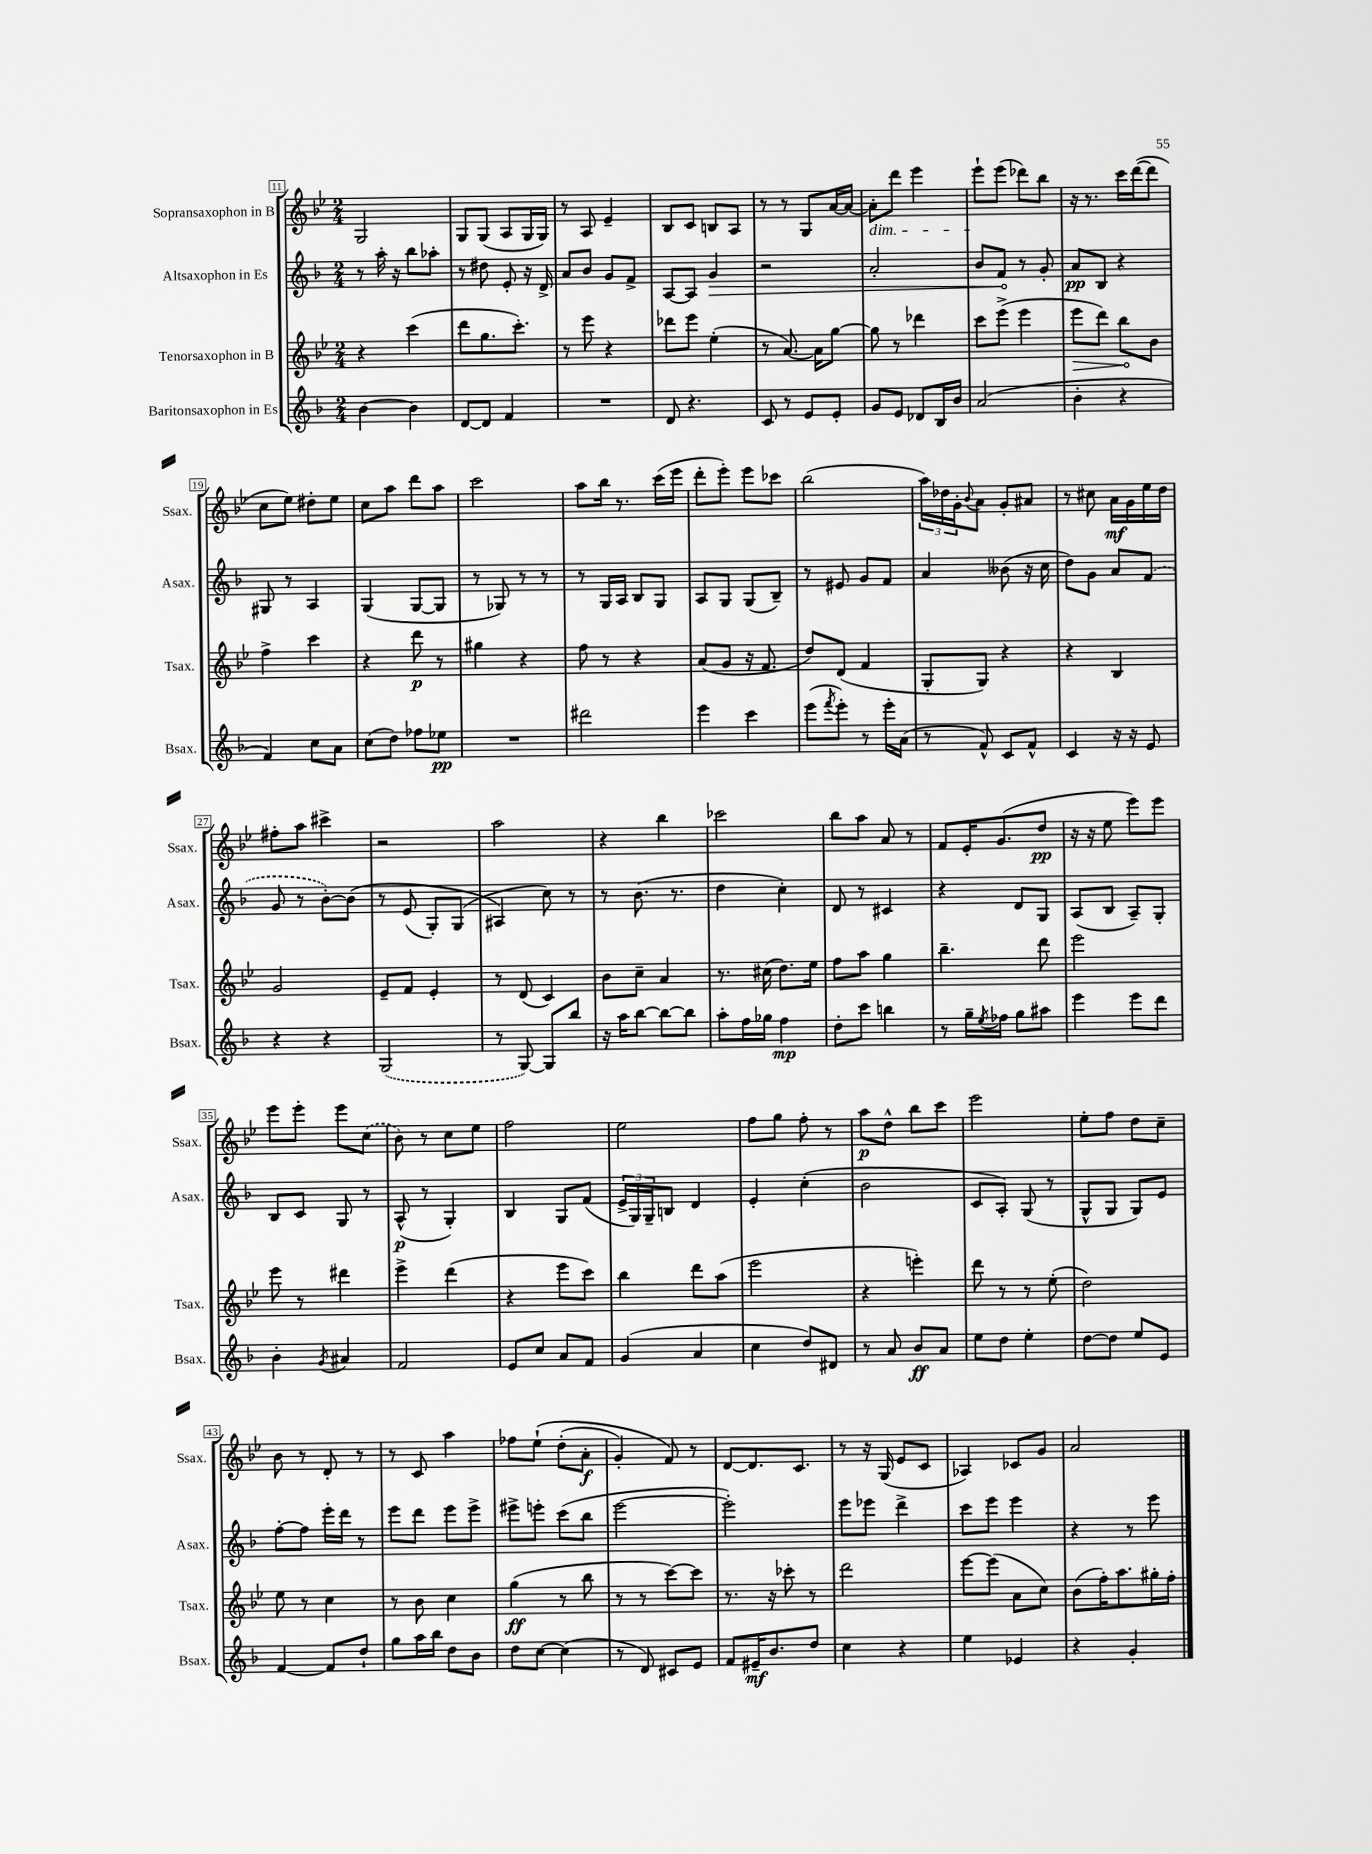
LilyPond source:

<<
\new StaffGroup <<
\new Staff = "s0" \with { instrumentName = "Sopransaxophon in B" shortInstrumentName = "Ssax." } {
    \clef treble \key bes \major \numericTimeSignature \time 2/4
    g2 |
    g8 g8( a8 g16 g16) |
    r8 a8 ees'4-- |
    bes8 c'8 b8 a8 |
    r8 r8 g8 a'16~ a'16~ |
    a'8-.\dim d'''8 ees'''4 |
    ees'''8-!\! ees'''8( des'''8) bes''8 |
    r16 r8. c'''16 d'''16~( d'''8 |
    c''8 ees''8) dis''8-. ees''8 |
    c''8 a''8 d'''8 a''8 |
    c'''2 |
    a''8 bes''16 r8. c'''16( ees'''16 |
    d'''8-. ees'''8-.) ees'''8 ces'''8 |
    bes''2( |
    \tuplet 3/2 { a''16) des''16 g'16-. } \appoggiatura { bes'8 } a'8 g'8-. ais'8 |
    r8 cis''8 a'16\mf g'16 ees''16 d''16 |
    fis''8-. a''8 cis'''4-> |
    r2 |
    a''2 |
    r4 bes''4 |
    ces'''2 |
    bes''8 a''8 a'8 r8 |
    f'8 ees'16-. g'8.( d''8\pp |
    r16 r16 ees''8 ees'''8) ees'''8 |
    ees'''8 ees'''8-. ees'''8 \once \slurDashed c''8( |
    bes'8) r8 c''8 ees''8 |
    f''2 |
    ees''2 |
    f''8 g''8 f''8-. r8 |
    a''8\p d''8-^ bes''8 c'''8 |
    ees'''2 |
    ees''8-. f''8 d''8 c''8-- |
    bes'8 r8 d'8-. r8 |
    r8 c'8 a''4 |
    fes''8 ees''8-!\( d''8-.( a'8-.\f |
    g'4-.) f'8\) r8 |
    d'8~ d'8. c'8. |
    r8 r16 g16( ees'8 c'8 |
    aes4) ces'8 g'8 |
    a'2 \bar "|." |
}
\new Staff = "s1" \with { instrumentName = "Altsaxophon in Es" shortInstrumentName = "Asax." } {
    \clef treble \key f \major \numericTimeSignature \time 2/4
    r8 a''16-. r16 bes''8 aes''8-. |
    r8 dis''8 e'8-. r16 d'16-> |
    a'8 bes'8 g'8 f'8-> |
    a8~ a8 \once \override Hairpin.circled-tip = ##t g'4\> |
    r2 |
    a'2-. |
    bes'8 f'8\! r8 g'8-. |
    a'8\pp bes8 r4 |
    gis8 r8 a4 |
    g4( g8~ g8 |
    r8 ges8) r8 r8 |
    r8 g16 a16 bes8 g8 |
    a8 g8 g8( bes8--) |
    r8 eis'8 g'8 f'8 |
    a'4 beses'8( r16 c''16 |
    d''8) g'8 a'8 \once \slurDashed f'8( |
    g'8 r8 bes'8~-.) bes'8\( |
    r8 e'8( g8-.) g8( |
    ais4\) c''8) r8 |
    r8 bes'8.( r8. |
    d''4 c''4-.) |
    d'8 r8 cis'4 |
    r4 d'8 g8 |
    a8( bes8 a8--) g8-. |
    bes8 c'8 g8 r8 |
    a8-^\p( r8 g4-.) |
    bes4 g8 f'8( |
    \tuplet 3/2 { e'16-> g16) g16-- } b8 d'4 |
    e'4-. c''4-.( |
    bes'2 |
    c'8 a8-.) g8( r8 |
    g8-^ g8 g8) e'8 |
    f''8~-. f''8 e'''16-. d'''16 r8 |
    e'''8 d'''8 e'''8 e'''8-> |
    eis'''8-> e'''8-. c'''8( bes''8 |
    e'''2~ |
    e'''2-.) |
    e'''8 ees'''8 d'''4-> |
    c'''8 e'''8 e'''4 |
    r4 r8 e'''8 \bar "|." |
}
\new Staff = "s2" \with { instrumentName = "Tenorsaxophon in B" shortInstrumentName = "Tsax." } {
    \clef treble \key bes \major \numericTimeSignature \time 2/4
    r4 c'''4( |
    d'''8 g''8. c'''8.-.) |
    r8 ees'''8 r4 |
    des'''8 ees'''8 ees''4-.( |
    r8 a'8.~) a'16 g''8~ |
    g''8 r8 des'''4 |
    c'''8 ees'''8->( ees'''4 |
    \once \override Hairpin.circled-tip = ##t ees'''8\> d'''8) bes''8\! bes'8 |
    f''4-> c'''4 |
    r4 d'''8\p r8 |
    gis''4 r4 |
    f''8 r8 r4 |
    a'8( g'8 r16 f'8. |
    d''8) d'8( f'4 |
    g8-. g8) r4 |
    r4 bes4 |
    g'2 |
    ees'8-- f'8 ees'4-. |
    r8 d'8( c'4) |
    bes'8 c''8-- a'4 |
    r8. cis''16( d''8.) ees''16 |
    f''8 a''8 g''4 |
    bes''4.-- d'''8 |
    ees'''2 |
    ees'''8 r8 dis'''4 |
    ees'''4-> d'''4( |
    r4 ees'''8 c'''8) |
    bes''4 d'''8 a''8( |
    ees'''2 |
    r4 e'''4-.) |
    d'''8 r8 r8 ees''8-.( |
    d''2) |
    ees''8 r8 c''4 |
    r8 bes'8 c''4 |
    g''4\ff( r8 bes''8 |
    r8 r8 c'''8~) c'''8 |
    r8. r16 ces'''8-. r8 |
    d'''2 |
    ees'''8~ ees'''8( a'8 c''8) |
    bes'8( f''16-.) a''8. gis''16-. f''16-. \bar "|." |
}
\new Staff = "s3" \with { instrumentName = "Baritonsaxophon in Es" shortInstrumentName = "Bsax." } {
    \clef treble \key f \major \numericTimeSignature \time 2/4
    bes'4~ bes'4 |
    d'8~ d'8 f'4 |
    R2 |
    d'8 r4. |
    c'8 r8 e'8 e'8-. |
    g'8 e'8 des'8 bes16 bes'16 |
    a'2( |
    bes'4-. r4 |
    f'4) c''8 a'8 |
    c''8( d''8) fes''8 ees''8\pp |
    R2 |
    dis'''2 |
    e'''4 c'''4 |
    e'''8( \acciaccatura { f'''8 } e'''8-.) r8 e'''16-. a'16( |
    r8 f'8-^) c'8 f'8-^ |
    c'4 r16 r16 e'8 |
    r4 r4 |
    \once \slurDashed g2( |
    r8 g8~) g8 bes''8 |
    r16 a''16 bes''8~ bes''8~ bes''8 |
    a''8-. f''16 ges''16 f''4\mp |
    d''8-. c'''8 b''4 |
    r8 g''16-- \acciaccatura { e''8 } fes''16 g''8 ais''8 |
    e'''4 e'''8 d'''8 |
    bes'4-. \acciaccatura { g'8 } ais'4 |
    f'2 |
    e'8 c''8 a'8 f'8 |
    g'4( a'4 |
    c''4 d''8) dis'8 |
    r8 a'8 bes'8\ff a'8 |
    e''8 d''8 e''4-. |
    d''8~ d''8 e''8 e'8 |
    f'4~ f'8 d''8-! |
    g''8 a''16 bes''16 d''8 bes'8 |
    d''8 c''8~ c''4( |
    r8 d'8) cis'8 e'8 |
    f'8 eis'16--\mf bes'8. d''8 |
    c''4 r4 |
    e''4 ees'4 |
    r4 g'4-. \bar "|." |
}
>>
>>
\layout { \context { \Score currentBarNumber = #11 \override BarNumber.stencil = #(make-stencil-boxer 0.1 0.3 ly:text-interface::print) } }
